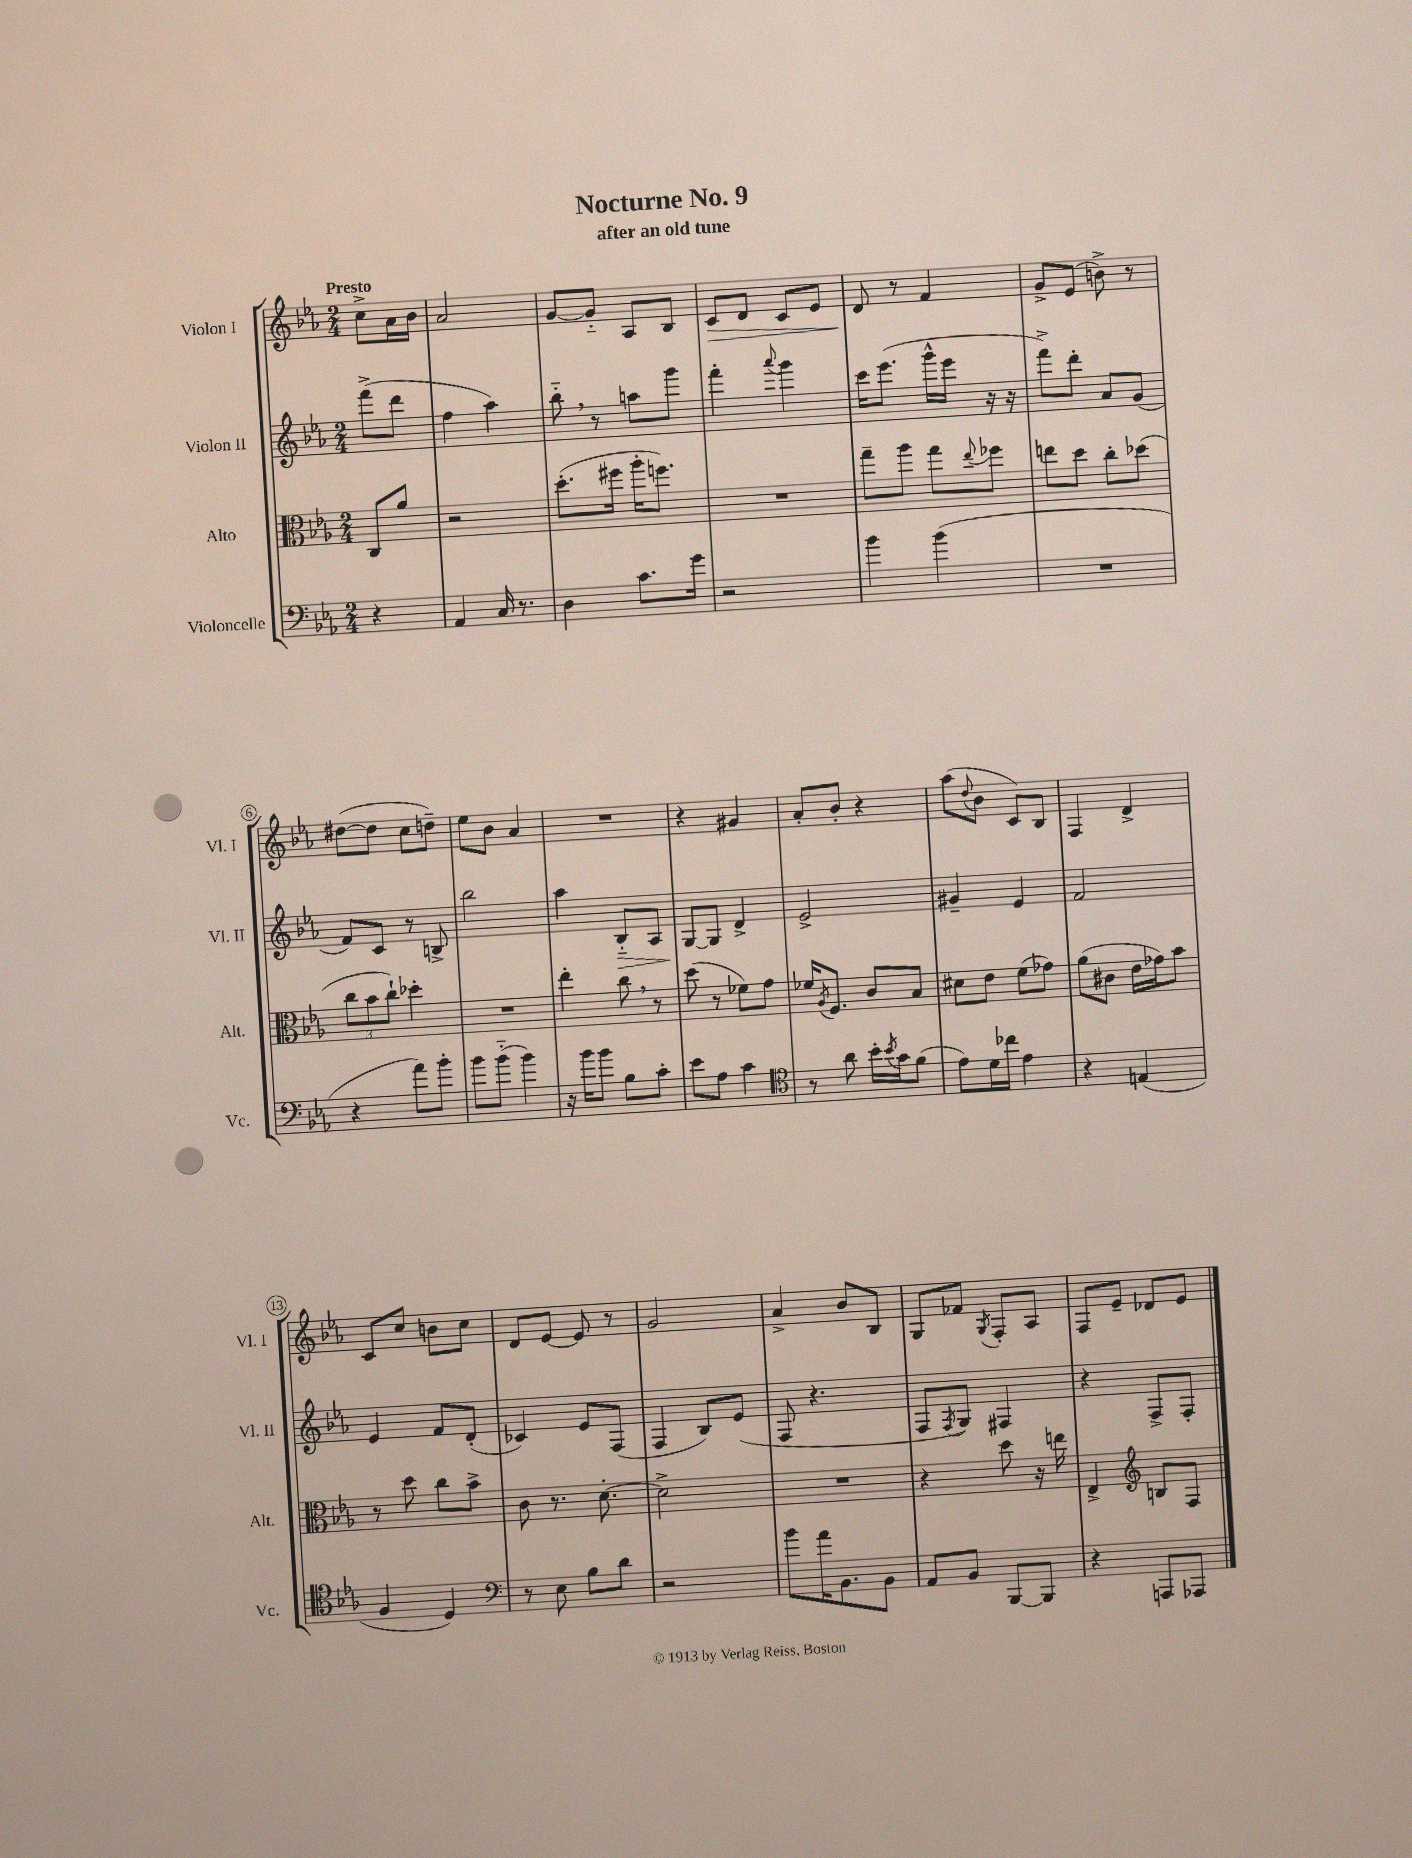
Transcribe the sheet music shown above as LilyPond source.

\header { title = "Nocturne No. 9" subtitle = "after an old tune" }
<<
\new StaffGroup <<
\new Staff = "s0" \with { instrumentName = "Violon I" shortInstrumentName = "Vl. I" } {
    \clef treble \key ees \major \numericTimeSignature \time 2/4 \partial 4 \tempo "Presto"
    c''8-> aes'16 bes'16 |
    aes'2 |
    g'8~ g'8-_ aes8 bes8 |
    c'8\> d'8 c'8 ees'8 |
    d'8\! r8 f'4 |
    g'8-> ees'8( b'8->) r8 |
    dis''8~( dis''8 c''8 d''8--) |
    ees''8 bes'8 aes'4 |
    R2 |
    r4 gis'4 |
    aes'8-. bes'8-. r4 |
    aes''8( \appoggiatura { d''8 } bes'8 c'8) bes8 |
    f4 d'4-> |
    c'8 c''8 b'8 c''8 |
    d'8 ees'8~ ees'8 r8 |
    g'2 |
    aes'4-> bes'8 bes8 |
    g8 fes'8 \acciaccatura { g8 } f8-. aes8 |
    f8 ees'8-- des'8 ees'8 \bar "|." |
}
\new Staff = "s1" \with { instrumentName = "Violon II" shortInstrumentName = "Vl. II" } {
    \clef treble \key ees \major \numericTimeSignature \time 2/4 \partial 4
    f'''8->( d'''8 |
    f''4 aes''4) |
    bes''8-_ \breathe r8 a''8 g'''8 |
    f'''4-. \appoggiatura { aes'''8 } g'''4 |
    c'''16 ees'''8.( g'''16-^ ees'''16 r16 r16 |
    f'''8->) d'''8-. aes'8 g'8( |
    f'8) c'8 r8 b8-> |
    bes''2 |
    aes''4 bes8-_\> aes8 |
    g8~\! g8 d'4-> |
    ees'2-> |
    gis'4-- ees'4 |
    f'2 |
    ees'4 f'8 d'8-.( |
    ces'4) ees'8 f8( |
    f4 bes8) ees'8( |
    f8 r4. |
    f8 \acciaccatura { f8 } g8) fis4 |
    r4 f8-> f8-. \bar "|." |
}
\new Staff = "s2" \with { instrumentName = "Alto" shortInstrumentName = "Alt." } {
    \clef alto \key ees \major \numericTimeSignature \time 2/4 \partial 4
    c8 aes'8 |
    r2 |
    d''8.-.( fis''16 aes''16-. f''8.) |
    R2 |
    g''8-- aes''8 g''8 \appoggiatura { ees''8 } fes''8 |
    e''8 d''8 c''8-. des''8( |
    \tuplet 3/2 { c''8 bes'8 c''8-!) } des''4-. |
    R2 |
    ees''4-. c''8 \breathe r8 |
    d''8( r8 fes'8) g'8 |
    fes'16 \acciaccatura { aes8 } f8. c'8 bes8 |
    dis'8 ees'8 f'8( ges'8) |
    aes'8( cis'8 ees'16 ges'16) bes'8 |
    r8 d''8 c''8 bes'8-> |
    c'8 r8. d'8.~-. |
    d'2-> |
    R2 |
    r4 d''8 r16 e''16 |
    ees4-> \clef treble b8 f8 \bar "|." |
}
\new Staff = "s3" \with { instrumentName = "Violoncelle" shortInstrumentName = "Vc." } {
    \clef bass \key ees \major \numericTimeSignature \time 2/4 \partial 4
    r4 |
    aes,4 c16 r8. |
    d4 c'8. g'16 |
    r2 |
    bes'4 bes'4( |
    R2 |
    r4 aes'8) bes'8-. |
    bes'8 bes'8-_( bes'4) |
    r16 bes'16 bes'8 bes8 c'8-. |
    ees'8 aes8 c'4 |
    \clef tenor r8 aes'8 bes'16-. \acciaccatura { bes'8 } g'16 f'8( |
    ees'8) d'16 ces''16 ees'4 |
    r4 e4( |
    f4 d4) |
    \clef bass r8 ees8 bes8 d'8 |
    r2 |
    bes'8 aes'16 bes,8. bes,8 |
    aes,8 bes,8 bes,,8~ bes,,8 |
    r4 a,,8 aes,,8 \bar "|." |
}
>>
>>
\layout { \context { \Score \override BarNumber.stencil = #(make-stencil-circler 0.1 0.3 ly:text-interface::print) } }
